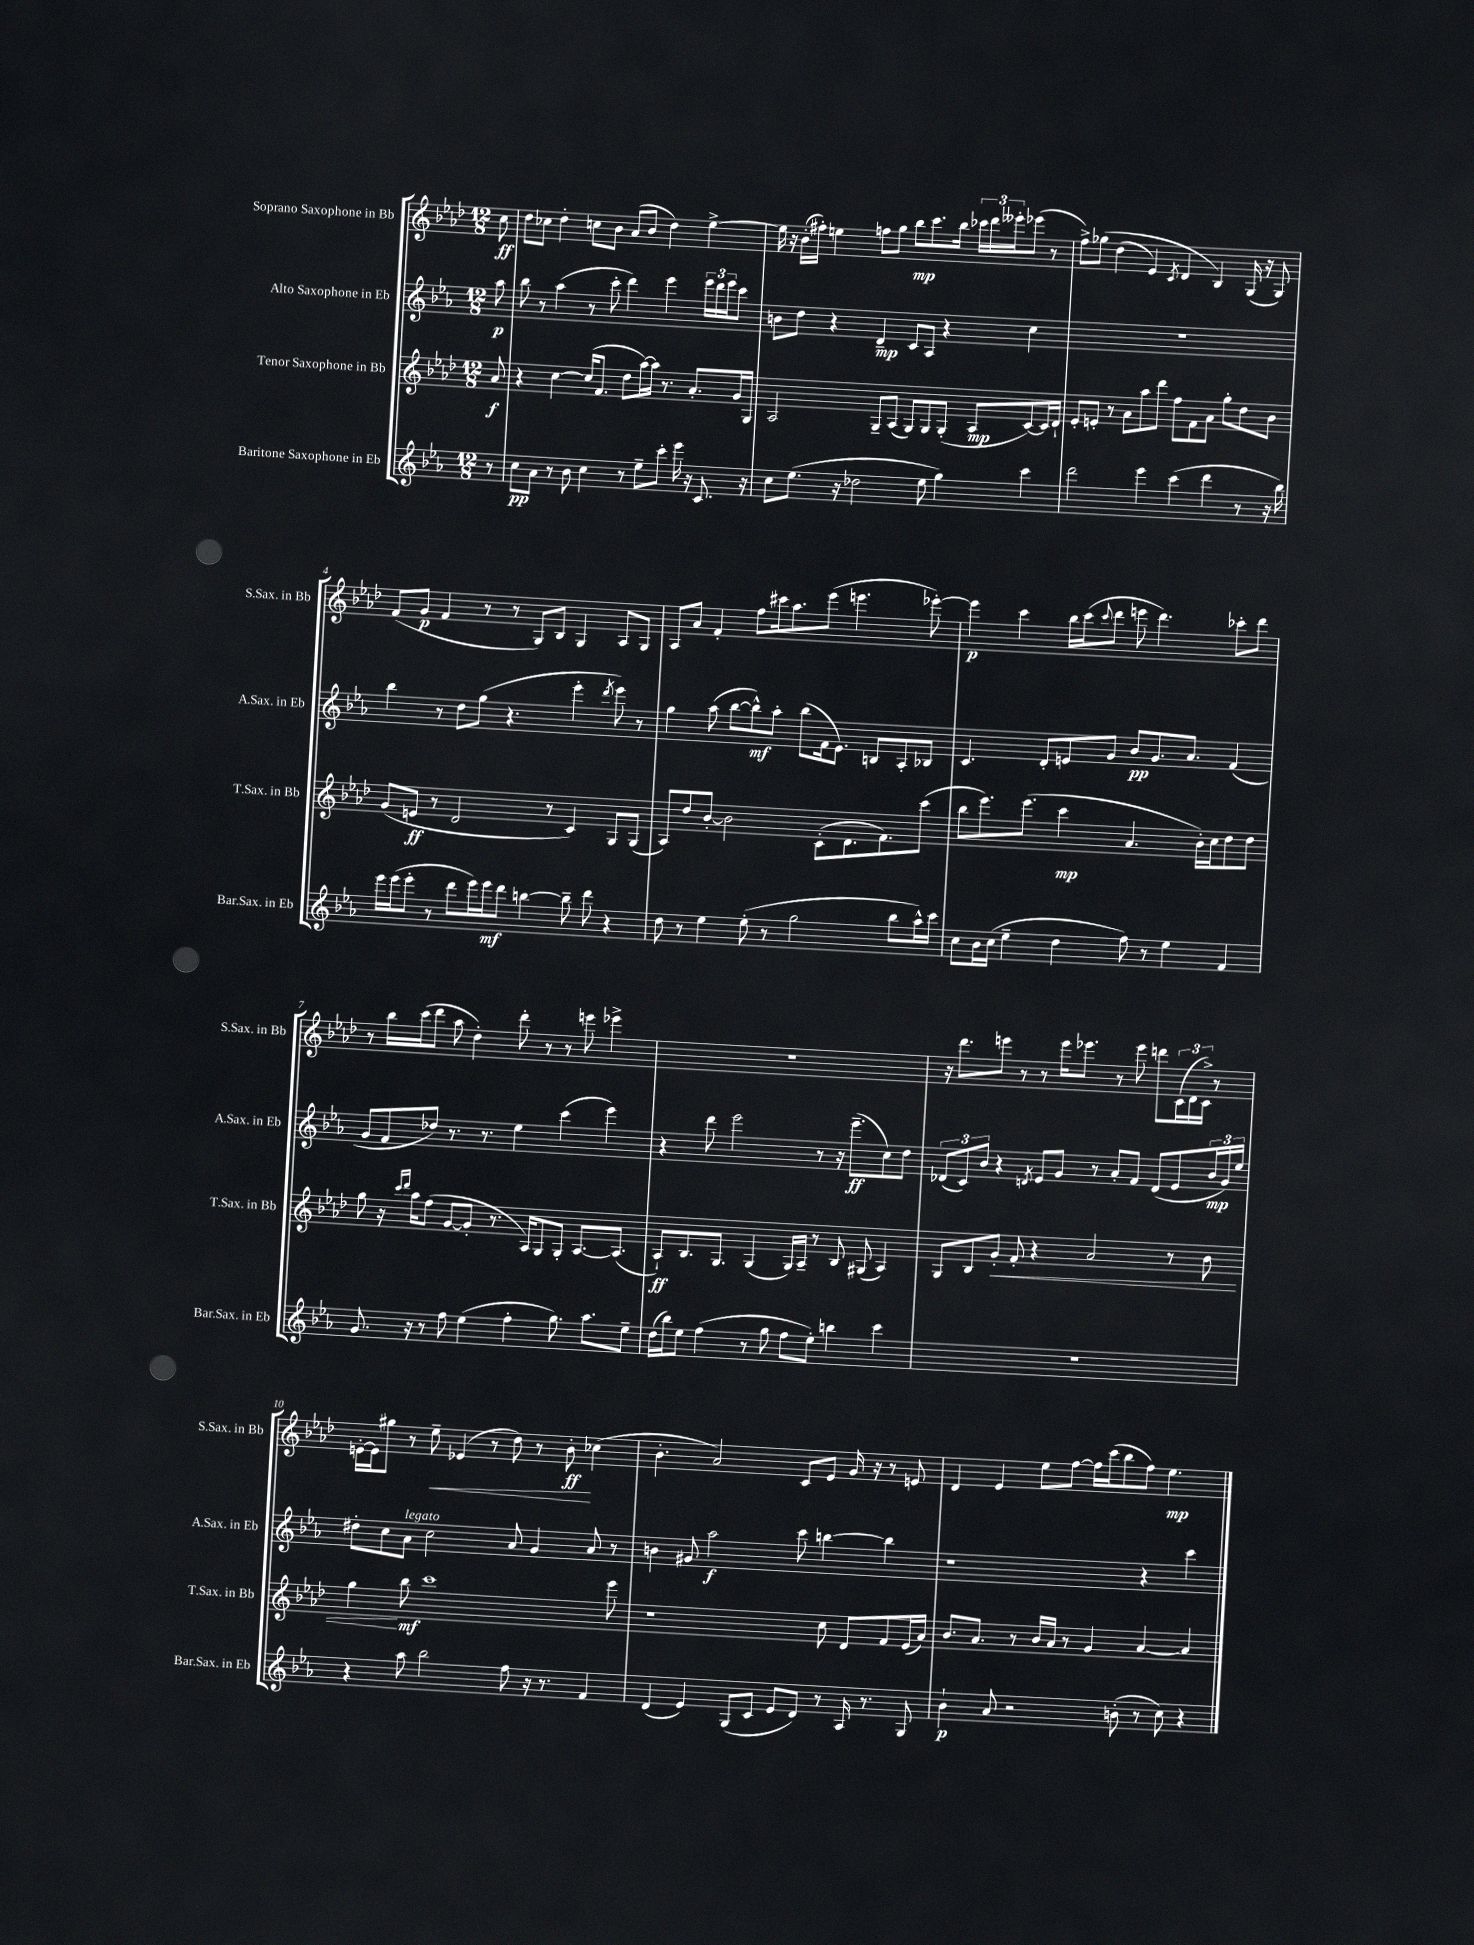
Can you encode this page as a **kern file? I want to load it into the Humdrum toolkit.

**kern	**kern	**kern	**kern
*staff4	*staff3	*staff2	*staff1
*clefG2	*clefG2	*clefG2	*clefG2
*k[b-e-a-]	*k[b-e-a-d-]	*k[b-e-a-]	*k[b-e-a-d-]
*M12/8	*M12/8	*M12/8	*M12/8
8r	8a-/	8aa-\	8cc\
=	=	=	=
8cc\L	4r	8bb-\	8dd-\L
8a-\J	.	8r	8cc-\J
8r	[4cc\	(4aa-\	4dd-'\
8b-\	.	.	.
4cc\	(16cc/]LK	8r	8cc\L
.	8.f/J	.	.
.	.	8ccc'\	8b-\J
8r	8dd-\L	4ddd\)	(8a-/L
8ee-~\L	[16aa-\L)	.	8b-/J
.	16aa-\]JJ	.	.
8ccc'\J	8.r	4eee-\	4dd-\)
16eee-\	.	.	.
16r	8.a-'/L	.	.
8.c/	.	24eee-\LL	[4ee-^\
.	.	24ddd\	.
.	.	24eee-\J	.
.	16g/L	8ccc\J	.
16r	16G/JJ	.	.
=	=	=	=
8cc\L	2A-/	8b\L	16ee-\]
.	.	.	16r
(8.ee-\J	.	8dd\J	(16b-'\LL
.	.	.	16ff#'\JJ)
.	.	4r	4ee\
16r	.	.	.
2dd-\	.	.	.
.	8G~/L	4d~/	8ff\L
.	(8A-/J	.	8gg\J
.	8G/L)	8c/L	8bb-\L
8ee-\	8G/	8A-/J	8.ccc\
4gg\)	(8G'/J	4r	.
.	.	.	16bb-\Jk
.	8A-/L	.	24ccc-\LL
.	.	.	24ddd-\
.	.	.	24eee--'\J
4ccc\	[8c/)	4cc\	(8eee-\J
.	16c/]L	.	8r
.	16d-`/JJ	.	.
=	=	=	=
2ddd\	8e-'/L	1.r	8ff^\L)
.	8e'/J	.	&(8gg-\J
.	8r	.	(4dd-\
.	8a-\L	.	.
4eee-\	8aa-\	.	4e-/)
.	8ddd-\J	.	.
.	.	.	8qc/
(4ccc\	8ff\L	.	4d-/
.	8f\	.	.
4ddd\	8a-\J	.	4B-/&)
.	8gg'\L	.	.
8r	8dd-\	.	(16G/
.	.	.	16r
16r	8b-\J	.	8G/)
16bb-\)	.	.	.
=	=	=	=
16eee-\LL	(8g/L	4bb-\	(8f/L
(16eee-\J	.	.	.
8eee-'\J	8e/J	.	8g/J
8r	8r	8r	4f/
8ddd\L	2d-/	8dd\L	.
16eee-\L)	.	(8gg\J	8r
16eee-\J	.	.	.
8ddd\J	.	4.r	8r
[4bb\	.	.	8G/L)
.	8r	.	8B-/J
8bb~\]	4c/)	4eee-'\	4G/
8ddd\	.	.	.
.	.	8qddd/	.
4r	8G/L	8eee-\)	8A-/L
.	(8G/J	8r	8G/J
=	=	=	=
8dd\	8A-/L)	4gg\	8A-/L
8r	8dd-/	.	8a-/J
4ee-\	[8b-'/J	(8aa-\	4f'/
.	2b-\]	[8bb-\L	.
(8ee-'\	.	8bb-^^\])	8ff\L
8r	.	8aa-'\J	16ccc#\k
.	.	.	8.aa-\
2gg\	.	(8bb-\L	.
.	(8c'\L	16f\k	(8eee-\J
.	.	8.e-\J)	.
.	8.d-\	.	4.eee\
.	.	8B/L	.
.	8.f\)	.	.
8bb-\L	.	8A-'/	.
16aa-^^\L)	(8ccc\J	8B-/J	[8eee-'\)
16ccc\JJ	.	.	.
=	=	=	=
8cc\L	8bb-\L	4.c/	4eee-\]
16b-\L	8.eee-\)	.	.
(16cc\JJ	.	.	.
4ee-~\	.	.	4ccc\
.	(8.eee-\J	.	.
.	.	8d'/L	.
4dd\	4ccc\	8e/	16bb-\LL
.	.	.	(16ccc\J
.	.	.	8qqccc/
.	.	8g/J	8ddd-\J
8ff\)	4.a-/	8b-/L	8eee\
8r	.	8.g/	4.ddd-\)
4ee-\	.	.	.
.	.	8.a-/J	.
.	16b-'\LL)	.	.
.	16cc\J	.	.
4f/	8dd-\	(4f/	8ccc-'\L
.	8dd-\J	.	8ddd-\J
=	=	=	=
8.g/	8gg\	8g/L	8r
.	16r	8f/	16bb-\LL
.	16qqccc/LL	.	.
.	16qqddd-/JJ	.	.
16r	16aa-\LK	.	(16ccc\J
8r	(8ff\J	8dd-/J)	8ddd-\J
8ff\	[8g/L	8.r	8aa-\
(4ee-\	8g'/]J	.	4dd-'\)
.	.	8.r	.
.	8.r	.	.
4ff'\	.	4ee-\	8ddd-'\
.	16A-/LK)	.	.
.	8G/	.	8r
8.gg\)	8G'/J	(4ccc\	8r
.	[8.A-/L	.	8eee\
8.aa-\L	.	.	.
.	.	4eee-\)	4eee-^\
.	(8.A-/]J	.	.
8ee-~\J	.	.	.
=	=	=	=
(16dd\LL	8A-`/L)	4r	1.r
16bb-\J)	.	.	.
8ee-\J	8.B-/	.	.
(4ff\	.	8ddd\	.
.	8.G/J	.	.
.	.	2eee-\	.
8r	(4G/	.	.
8gg\	.	.	.
8ff\L	16G/LL)	.	.
.	16A-~/JJ	.	.
8ee-'\J)	8r	8r	.
4bb\	8B-/	16r	.
.	.	(8.eee-~\L	.
.	(8G#/	.	.
4ccc\	4A-/)	8cc\)	.
.	.	8dd\J	.
=	=	=	=
1.r	8G/L	(12d-/L	16r
.	.	.	8.ddd-\L
.	.	12c/)	.
.	8B-/	.	.
.	.	12b-/J	.
.	8g'/J	4r	8eee\J
.	8f'/	.	8r
.	.	8qd/	.
.	4r	8e-/L	8r
.	.	8g/J	16eee\LK
.	.	.	8.eee-\J
.	2a-/	8r	.
.	.	8a-'/L	8r
.	.	8f/J	8eee-\
.	.	(8d/L	8ddd\L
.	8r	8e-/	(24c\L
.	.	.	24d-\
.	.	.	24c^\JJ)
.	8b-\	24b-/L	8r
.	.	24g/)	.
.	.	24ee-/JJ	.
=	=	=	=
4r	4gg\	8dd#'\L	[16e'\LL
.	.	.	16e\]J
.	.	8cc\	8gg#\J
8aa-\	8bb-\	8a-\J	8r
2bb-\	1ccc	2cc\	8ee-~\
.	.	.	(4e-/
.	.	.	8r
8ff\	.	8a-/	8dd-\)
16r	.	4g/	8r
8.r	.	.	.
.	.	.	8b-'\
4f/	.	8a-/	(4cc-\
.	8eee-\	8r	.
=	=	=	=
(4d/	1r	4b\	4.b-'\
4e-/)	.	8g#/	.
.	.	2aa-\	2a-/)
(8G/L	.	.	.
8c/J	.	.	.
8e-/L	.	.	.
8d/J)	.	8ccc\	8c/L
8r	8cc\	[4bb\	8e-/J
16A-/	8d-/L	.	16g/
8.r	.	.	16r
.	8f/	4bb\]	8r
8G/	(16e-/L	.	8e/
.	16a-/JJ)	.	.
=	=	=	=
4b-`\	8.b-/L	1r	4d-/
.	8.a-/J	.	.
8a-/	.	.	4e-/
2r	8r	.	.
.	16b-/LL	.	8ee-\L
.	16a-/JJ	.	.
.	8r	.	[8ff\J
.	4g/	.	16ff\]LL
.	.	.	(16ccc\J
(8b'\	.	.	8bb-\
8r	[4a-/	4r	8ff\J)
8cc\)	.	.	4.ee-\
4r	4a-/]	4ccc\	.
==	==	==	==
*-	*-	*-	*-
